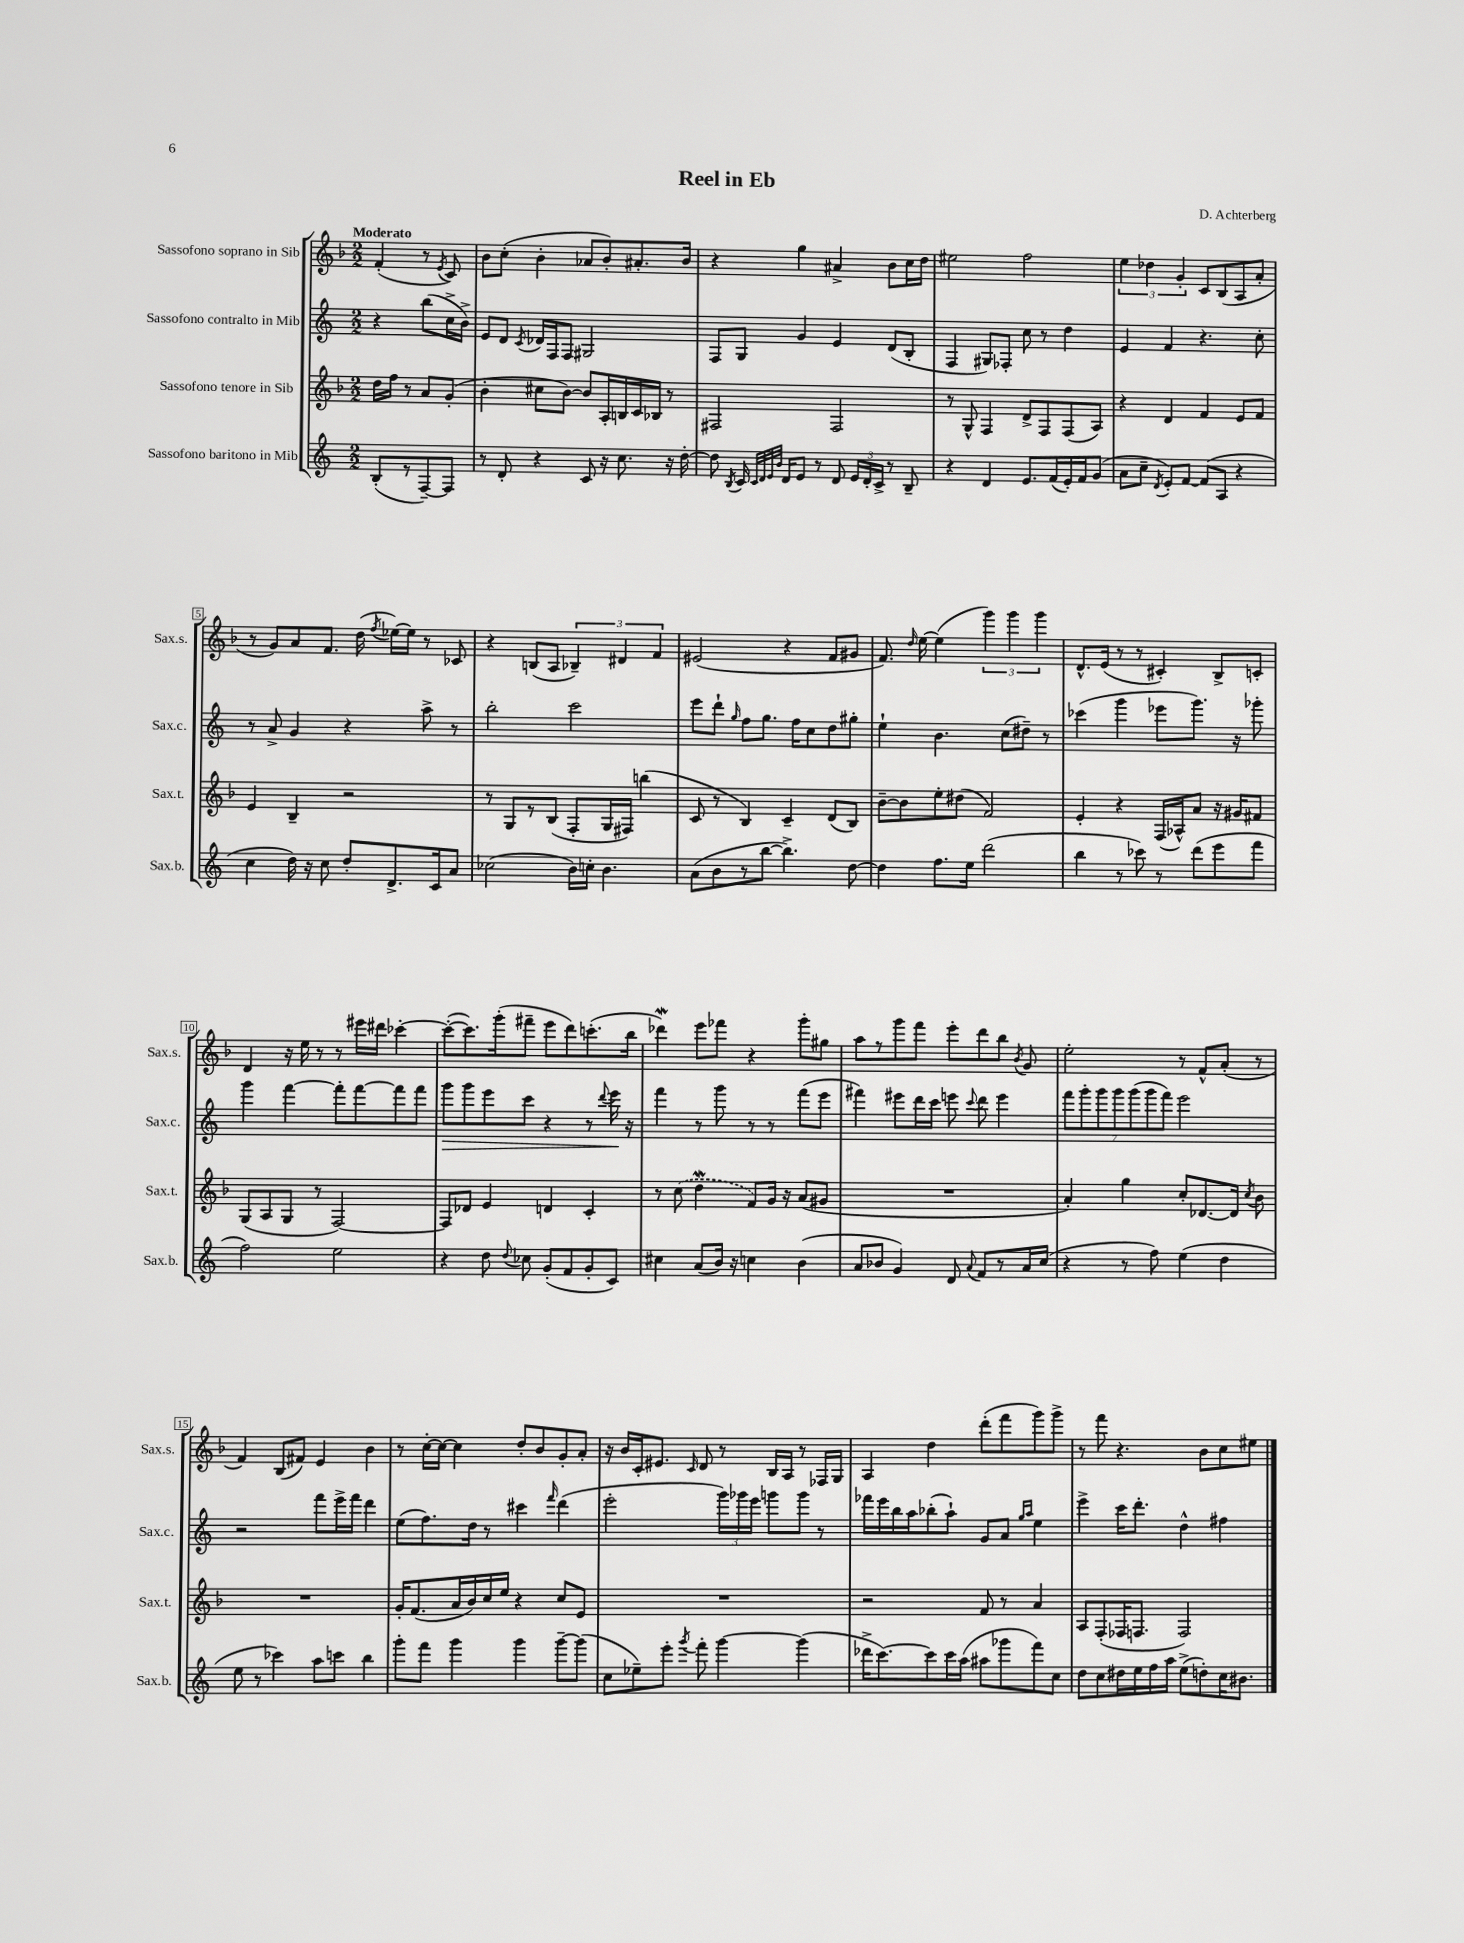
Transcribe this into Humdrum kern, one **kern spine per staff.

**kern	**kern	**kern	**kern
*staff4	*staff3	*staff2	*staff1
*clefG2	*clefG2	*clefG2	*clefG2
*k[]	*k[b-]	*k[]	*k[b-]
*M2/2	*M2/2	*M2/2	*M2/2
(8B'	16dd	4r	(4f'
.	16ff	.	.
8r	8r	.	.
[8F~)	8a	(8bb	8r
.	.	.	8qe
8F]	(8g'	16cc^	8c)
.	.	16b^)	.
=	=	=	=
8r	4b-'	8e	8b-
8d'	.	8d	(8cc'
.	.	8qc	.
4r	8cc#	16d-	4b-'
.	.	16F	.
.	[8b-)	8F	.
8c	8b-]	2G#	8a-
16r	16A'	.	8b-')
8.cc	16B	.	.
.	16c	.	8.a#'
.	16B-	.	.
16r	8r	.	.
[16dd'	.	.	16b-
=	=	=	=
8dd]	2F#	8F	4r
8qB	.	.	.
16c	.	8G	.
32qqc	.	.	.
32qqd	.	.	.
32qqe	.	.	.
32qqb	.	.	.
16d	.	.	.
8e	.	4g	4gg
8r	.	.	.
8d	2F#	4e	4a#^
24e	.	.	.
24d'	.	.	.
24c^	.	.	.
8r	.	(8d	8b-
8B~	.	8B'	16cc
.	.	.	16dd
=	=	=	=
4r	8r	4F	2ee#
.	8G^^	.	.
4d	4F	8G#)	.
.	.	8F-'	.
8.e	8d^	8cc	2ff
.	8F	8r	.
(16f	.	.	.
16e')	(8F	4dd	.
16f	.	.	.
(8g	8A)	.	.
=	=	=	=
8a	4r	4e	6ee
8cc~	.	.	.
.	.	.	6dd-
8qd	.	.	.
8e')	4d	4f	.
.	.	.	6g'
[8f	.	.	.
(8f]	4f	4.r	8c
8A	.	.	(8B-
4r	8e	.	8A
.	8f	8cc'	8a'
=	=	=	=
4cc	4e	8r	8r
.	.	8a^	8g)
16dd)	4B-~	4g	8a
16r	.	.	.
8cc	.	.	8.f
8dd'	2r	4r	.
.	.	.	(16dd
.	.	.	8qff
8.d^	.	.	[16ee-)
.	.	.	16ee-]
.	.	8aa^	8r
16c	.	.	.
8a	.	8r	8c-
=	=	=	=
(2cc-	8r	2bb'	4r
.	8G	.	.
.	8r	.	(8B
.	(8B-	.	8A
16b)	8F'	2ccc	6B-~)
16cc'	.	.	.
4.b	16G	.	.
.	.	.	6d#
.	16F#)	.	.
.	(4bb	.	.
.	.	.	6f
=	=	=	=
(8a	8c	8eee	(2e#
8b	8r	8ddd`	.
.	.	16qqgg	.
8r	4B-)	8ff	.
[8bb	.	8.gg	.
4.bb^])	4c~	.	4r
.	.	16ff	.
.	.	8cc	.
.	(8d	8dd	8f
[8dd	8B-)	8gg#'	8g#
=	=	=	=
4dd]	[8b-~	4ee`	8.f)
.	8b-]	.	.
.	.	.	16qqdd
.	.	.	[16ee
8.ff	8ee'	4.b	(4ee]
.	(8dd#	.	.
16ee	.	.	.
(2ddd	2f)	.	6ggg)
.	.	(8cc	.
.	.	.	6ggg
.	.	8dd#~)	.
.	.	.	6ggg
.	.	8r	.
=	=	=	=
4bb	4e'	(4ccc-	8.d^^
.	.	.	(16e
8r	4r	4ggg	8r
8ccc-)	.	.	8r
8r	(16F	8eee-	4c#')
.	16A-^^)	.	.
(8ddd	8a	8.ggg)	.
8eee	16r	.	8B-^
.	16g#	16r	.
8fff	8f#	8ggg-'	8c'
=	=	=	=
2ff)	(8G	4ggg	4d
.	8A	.	.
.	8G	[4fff	16r
.	.	.	16ee
.	8r	.	8r
2ee	[2F)	8fff']	8r
.	.	[8fff	16eee#
.	.	.	16ddd#
.	.	8fff]	[4ccc-'
.	.	8fff	.
=	=	=	=
4r	8F]	8ggg	(8ccc-'_
.	8d-	8ggg	8.ccc-])
8dd	4e	8eee	.
.	.	.	(16ggg'
8qqdd	.	.	.
8cc-	.	8ccc	8fff#~
(8g'	4d	4r	8eee
8f	.	.	8ddd)
8g'	4c'	8r	(8.ccc'
.	.	8qqddd	.
8c)	.	16eee	.
.	.	16r	16bb-
=	=	=	=
4cc#	8r	4fff	4ddd-)
.	(8cc	.	.
(8a	4dd	8r	8eee
16b)	.	8ggg	8fff-
16r	.	.	.
4cc	8f)	8r	4r
.	16g	8r	.
.	16r	.	.
(4b	(8a	(8fff	8ggg'
.	8g#	8eee	8gg#
=	=	=	=
8a	1r	4fff#)	8aa
8b-	.	.	8r
4g)	.	8eee#	8ggg
.	.	16ddd	8fff
.	.	16ccc	.
8d	.	8eee	8eee'
8qqa	.	8qqccc	.
8f	.	8ddd	8ddd
8r	.	4eee	8bb-
.	.	.	8qb-
16a	.	.	8g
(16cc	.	.	.
=	=	=	=
4r	4a')	14fff	2ee'
.	.	14ggg'	.
.	.	14ggg	.
.	.	14ggg	.
8r	4gg	.	.
.	.	(14ggg	.
.	.	14ggg	.
8ff)	.	.	.
.	.	14fff)	.
(4ee	8cc'	2eee	8r
.	[8.d-	.	8f^^
4dd	.	.	(8a'
.	16d-]	.	.
.	8qcc	.	.
.	8b-	.	8r
=	=	=	=
8ee	1r	2r	4f)
8r	.	.	.
4ccc-)	.	.	(8B-
.	.	.	8f#)
8aa	.	8fff	4e
8ccc	.	16eee^	.
.	.	16fff	.
4bb	.	4ddd	4b-
=	=	=	=
8ggg'	16g'	(8ee	8r
.	(8.f	.	.
8fff	.	8.ff)	[16cc'
.	.	.	16cc_
4ggg	16a	.	4cc]
.	16b-)	16dd	.
.	16cc	8r	.
.	16ee	.	.
4ggg	4r	4ccc#	8dd'
.	.	.	8b-
.	.	16qqfff	.
[8ggg~	8cc	(4ddd	8g'
(8ggg]	8e	.	8a'
=	=	=	=
8cc	1r	2eee'	16r
.	.	.	16b-
8ee-~)	.	.	16c'
.	.	.	8.e#
8eee'	.	.	.
8qggg	.	.	16qqc
8fff'	.	.	8d
[4ggg	.	24ggg)	8r
.	.	24ggg-	.
.	.	24eee	.
.	.	8ggg	16B-
.	.	.	16A
(4ggg]	.	8ggg	8r
.	.	8r	16F-
.	.	.	16G
=	=	=	=
16ddd-^	2r	16fff-	4A
[8.ccc)	.	16eee	.
.	.	16bb	.
.	.	16aa	.
8ccc]	.	(8bb-'	4dd
16ccc	.	8aa`)	.
(16aa	.	.	.
8aa#	8f	8g	(8ddd'
8ggg-	8r	8a	8fff
.	.	16qqgg	.
.	.	16qqaa	.
8fff)	4a	4ee	8ggg)
8cc	.	.	8ggg^
=	=	=	=
8dd	8A	4eee^	8r
8cc	(8F'	.	8fff
16dd#	16F-	16ccc	4.r
16ee	8.F	8.ddd'	.
16ff	.	.	.
16aa	.	.	.
(8ee^	2F)	4dd^^	.
8dd')	.	.	8b-
16cc	.	4ff#	8cc
8.b#	.	.	.
.	.	.	8ee#
==	==	==	==
*-	*-	*-	*-
